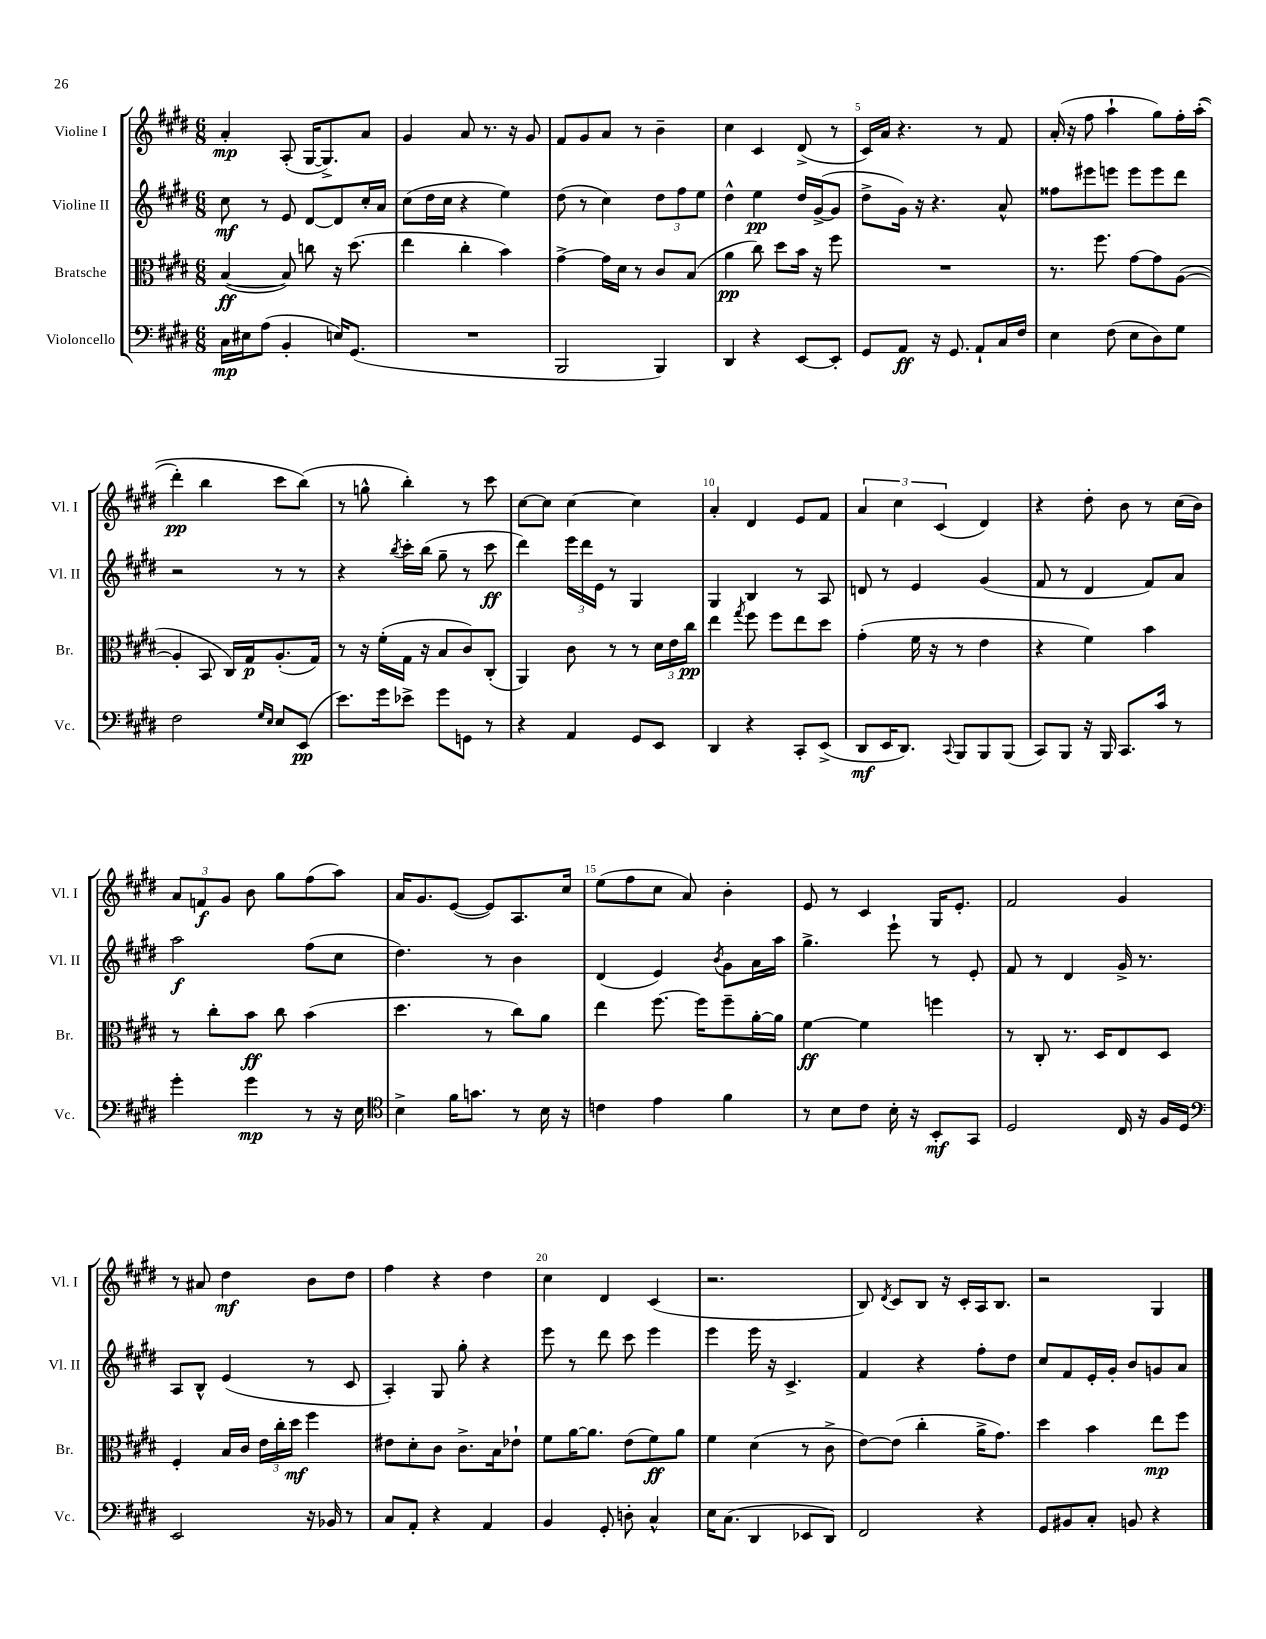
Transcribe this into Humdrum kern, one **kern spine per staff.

**kern	**kern	**kern	**kern
*staff4	*staff3	*staff2	*staff1
*clefF4	*clefC3	*clefG2	*clefG2
*k[f#c#g#d#]	*k[f#c#g#d#]	*k[f#c#g#d#]	*k[f#c#g#d#]
*M6/8	*M6/8	*M6/8	*M6/8
16C#\LL	([4B/	8cc#\	4a'/
16E#\J	.	.	.
(8A\J	.	8r	.
4BB'/	8B/])	8e/	(8A'/
.	8cc\	[8d#/L	[16G#/LK
.	.	.	8.G#^/])
16E/LK)	16r	8d#/]	.
(8.GG#/J	(8.dd#\	.	.
.	.	16cc#'/L	8a/J
.	.	16a/JJ	.
=	=	=	=
2.r	4ee\	(8cc#\L	4g#/
.	.	16dd#\L	.
.	.	16cc#\JJ	.
.	4cc#'\	4r	8a/
.	.	.	8.r
.	4b\)	4ee\)	.
.	.	.	16r
.	.	.	8g#/
=	=	=	=
2BBB/	[4g#^\	(8dd#\	8f#/L
.	.	8r	8g#/
.	16g#\]LL	4cc#\)	8a/J
.	16d#\JJ	.	.
.	8r	.	8r
4BBB/)	8c#/L	12dd#\L	4b~\
.	.	12ff#\	.
.	(8B/J	.	.
.	.	12ee\J	.
=	=	=	=
4DD#/	4a\	4dd#^^\	4cc#\
4r	8cc#\)	4ee\	4c#/
.	8dd#\L	.	.
[8EE/L	16b\Jk	16dd#/LL	(8d#^/
.	16r	([16g#^/J	.
8EE'/]J	8ff#\	8g#/]J	8r
=	=	=	=
8GG#/L	2.r	8dd#^\L	16c#/LL)
.	.	.	16a/JJ
8AA/J	.	16g#\Jk)	4.r
.	.	16r	.
16r	.	4.r	.
8.GG#/	.	.	.
8AA`/L	.	.	8r
16C#/L	.	8a^^/	8f#/
16F#/JJ	.	.	.
=	=	=	=
4E\	8.r	8ff##\L	(16a'/
.	.	.	16r
.	.	8eee#\	8ff#\
.	8.ff#\	.	.
(8F#\	.	8eee\J	4aa`\
8E\L	[8g#\L	8eee\L	.
8D#\)	8g#\]	8eee\	8gg#\L)
8G#\J	([8A\J	8ddd#\J	16ff#'\L
.	.	.	&((16aa'\JJ
=	=	=	=
2F#\	4A'/]	2r	4ddd#'\)
.	8BB/	.	4bb\
.	16C#/LL)	.	.
.	16G#/J	.	.
16qqG#/LL	.	.	.
16qqE/JJ	.	.	.
8E/L	(8.A'/	8r	8ccc#\L
(8EE/J	.	8r	(8bb\J&)
.	16G#/Jk)	.	.
=	=	=	=
8.e\L)	8r	4r	8r
.	16r	.	8gg^^\
16g#\k	(16f#'\LL	.	.
.	.	8qbb/	.
8e-^\J	16G#\JJ	16ccc#'\LL	4bb'\)
.	16r	(16bb\JJ	.
8g#\L	8B/L	8gg#~\	.
8GG\J	8c#/)	8r	8r
8r	(8C#'/J	8ccc#\	8ccc#\
=	=	=	=
4r	4AA/)	4ddd#\)	[8cc#\L
.	.	.	8cc#\]J
4AA/	8c#\	24eee\LL	[4cc#\
.	.	24ddd#\	.
.	.	24e\JJ	.
.	8r	8r	.
8GG#/L	8r	4G#/	4cc#\]
8EE/J	24d#\LL	.	.
.	24e\	.	.
.	24cc#\JJ	.	.
=	=	=	=
4DD#/	4ee\	4G#/	4a'/
.	8qgg#/	.	.
4r	8ff#\	4B/	4d#/
.	8ff#\L	.	.
8CC#'/L	8ee\	8r	8e/L
(8EE^/J	8dd#\J	8A/	8f#/J
=	=	=	=
8DD#/L	(4g#'\	8d/	6a/
16EE/K	.	8r	.
.	.	.	6cc#\
8.DD#/J)	.	.	.
.	16f#\	4e/	.
.	16r	.	.
.	.	.	(6c#/
8qqCC#/	.	.	.
8BBB/L	8r	.	.
8BBB/	4e\	(4g#/	4d#/)
(8BBB/J	.	.	.
=	=	=	=
8CC#/L)	4r	8f#/	4r
8BBB/J	.	8r	.
16r	4f#\)	4d#/	8dd#'\
16BBB/	.	.	.
8.CC#/L	.	.	8b\
.	4b\	8f#/L)	8r
16c#/Jk	.	.	.
8r	.	8a/J	(16cc#\LL
.	.	.	16b\JJ)
=	=	=	=
4g#'\	8r	2aa\	12a/L
.	.	.	12f/
.	8cc#'\L	.	.
.	.	.	12g#/J
4g#\	8b\J	.	8b\
.	8cc#\	.	8gg#\L
8r	(4b\	(8ff#\L	(8ff#\
16r	.	8cc#\J	8aa\J)
16E\	.	.	.
=	=	=	=
*clefC4	*	*	*
4B^\	4.dd#\	4.dd#\)	16a/LK
.	.	.	8.g#/
16f#\LK	.	.	([8e/J
8.g\J	.	.	.
.	8r	8r	8e/]L)
8r	8cc#\L)	4b\	8.A/
16B\	8a\J	.	.
16r	.	.	16cc#/Jk
=	=	=	=
4c\	4ee\	(4d#/	(8ee\L
.	.	.	8ff#\
4e\	[8.ff#\	4e/)	8cc#\J
.	.	.	8a/)
.	16ff#\]LK	.	.
.	.	8qb/	.
4f#\	8ff#~\	8g#\L	4b'\
.	[16a'\L	16a\L	.
.	16a\]JJ	16aa\JJ	.
=	=	=	=
8r	[4f#\	4.gg#^\	8e/
8B\L	.	.	8r
8c#\J	4f#\]	.	4c#/
16B'\	.	8eee`\	.
16r	.	.	.
8BB'/L	4ff\	8r	16G#/LK
.	.	.	8.e'/J
8GG#/J	.	8e'/	.
=	=	=	=
2D#/	8r	8f#/	2f#/
.	8C#'/	8r	.
.	8.r	4d#/	.
.	16D#/LK	.	.
16C#/	8E/	16g#^/	4g#/
16r	.	8.r	.
16F#/LL	8D#/J	.	.
16D#/JJ	.	.	.
=	=	=	=
*clefF4	*	*	*
2EE/	4F#'/	8A/L	8r
.	.	8B^^/J	8a#/
.	16B/LL	(4e/	4dd#\
.	16c#/JJ	.	.
.	24e\LL	.	.
.	24cc#'\	.	.
.	24dd#\JJ	.	.
16r	4ff#\	8r	8b\L
16BB-/	.	.	.
8r	.	8c#/	8dd#\J
=	=	=	=
8C#/L	8e#\L	4A'/)	4ff#\
8AA'/J	8d#'\	.	.
4r	8c#\J	8G#/	4r
.	8.c#^\L	8gg#'\	.
4AA/	.	4r	4dd#\
.	16B\k	.	.
.	8e-`\J	.	.
=	=	=	=
4BB/	8f#\L	8eee\	4cc#\
.	[16a\K	8r	.
.	8.a\]J	.	.
8GG#'/	.	8ddd#\	4d#/
8D'\	(8e\L	8ccc#\	.
4C#^^/	8f#\)	4eee\	(4c#/
.	8a\J	.	.
=	=	=	=
16E\LK	4f#\	4eee\	2.r
(8.C#\J	.	.	.
4DD#/	(4d#\	16eee\	.
.	.	16r	.
.	.	4.c#^/	.
8EE-/L	8r	.	.
8DD#/J)	8c#^\	.	.
=	=	=	=
2FF#/	[8e\L)	4f#/	8B/)
.	.	.	8qd#/
.	(8e\]J	.	8c#/L
.	4cc#'\	4r	8B/J
.	.	.	16r
.	.	.	16c#'/LL
4r	16a^\LK	8ff#'\L	16A/J
.	8.g#\J)	.	8.B/J
.	.	8dd#\J	.
=	=	=	=
8GG#/L	4dd#\	8cc#/L	2r
8BB#/	.	8f#/	.
8C#'/J	4b\	16e'/L	.
.	.	16g#'/JJ	.
8BB/	.	8b/L	.
4r	8ee\L	8g/	4G#/
.	8ff#\J	8a/J	.
==	==	==	==
*-	*-	*-	*-
